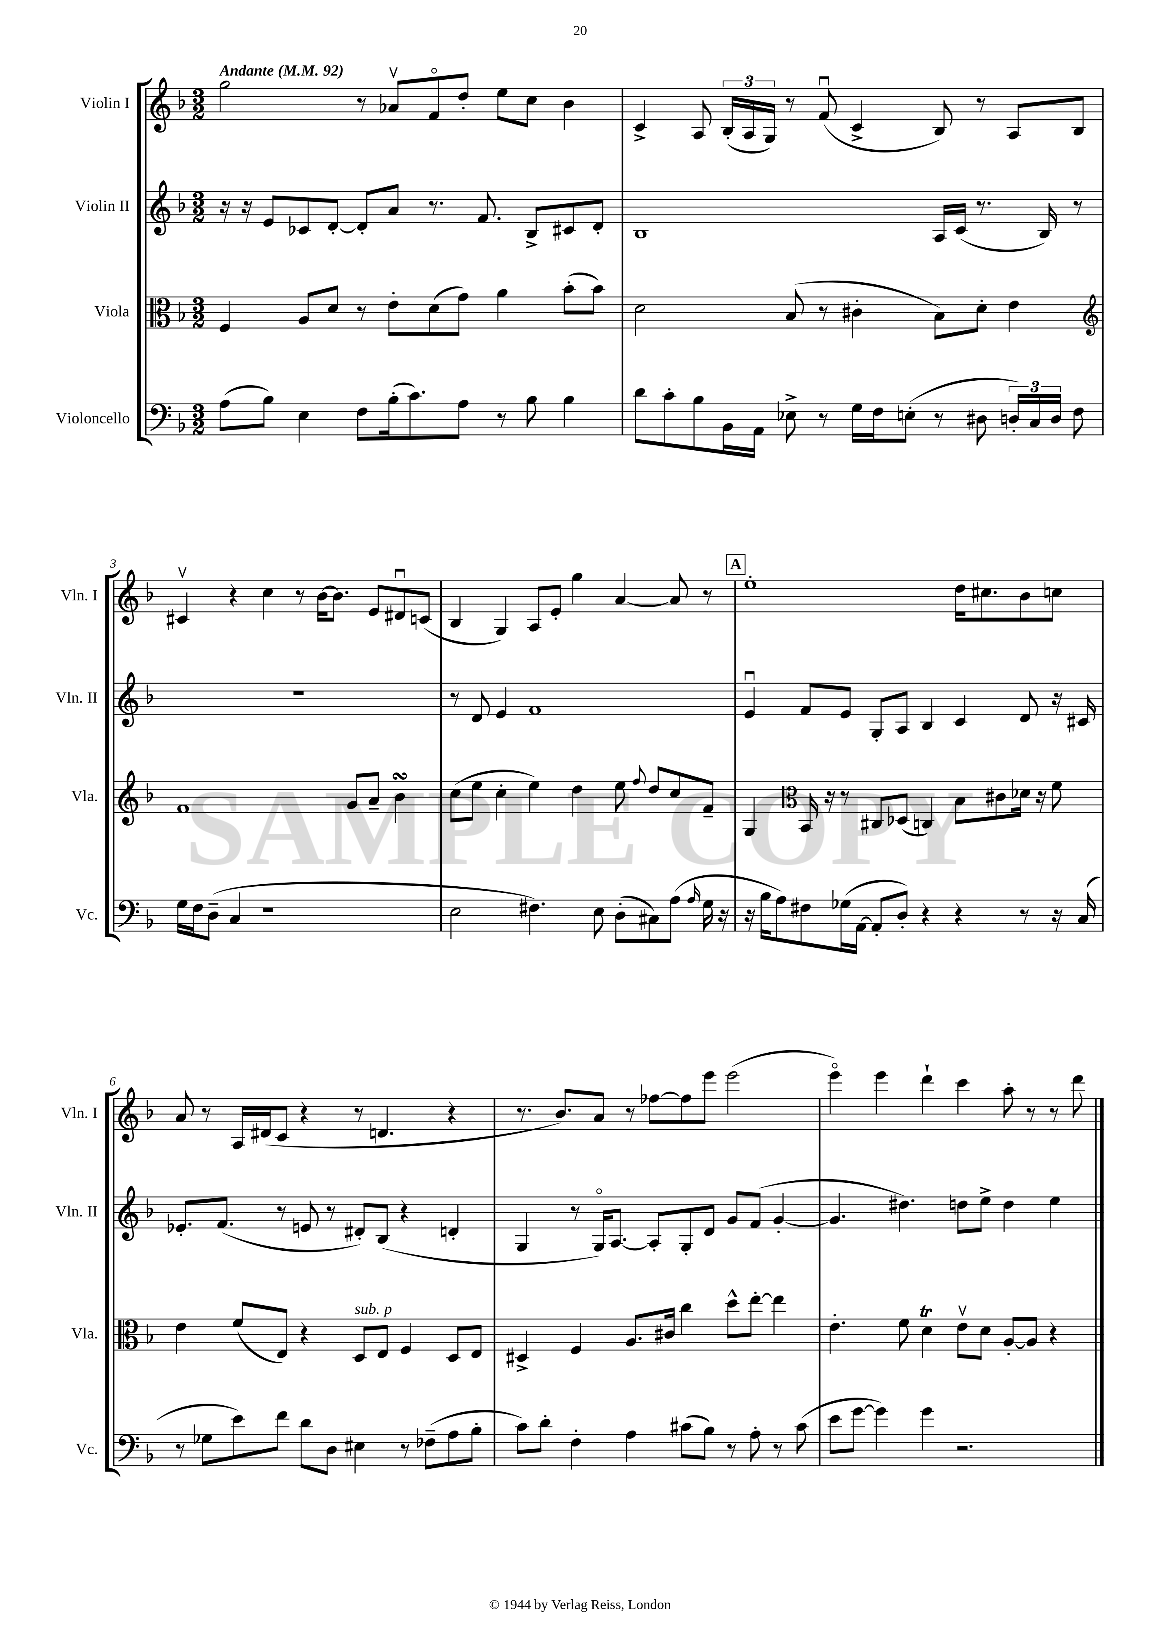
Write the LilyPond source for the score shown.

<<
\new StaffGroup <<
\new Staff = "s0" \with { instrumentName = "Violin I" shortInstrumentName = "Vln. I" } {
    \clef treble \key f \major \numericTimeSignature \time 3/2 \tempo "Andante" 4 = 92
    \autoBeamOff g''2 r8 aes'8[\upbow f'8\flageolet d''8]-. e''8[ c''8] bes'4 |
    c'4-> a8 \tuplet 3/2 { bes16[-.( a16 g16]) } r8 f'8\downbow( c'4-> bes8) r8 a8[ bes8] |
    cis'4\upbow r4 c''4 r8 bes'16[~ bes'8.] e'8[ dis'8\downbow c'8]( |
    bes4 g4) a8[ e'8]-. g''4 a'4~ a'8 r8 |
    \mark \markup { \box "A" } e''1-. d''16[ cis''8. bes'8 c''8] |
    a'8 r8 a16[ dis'16( c'8] r4 r8 d'4. r4 |
    r8. bes'8.[) a'8] r8 fes''8[~ fes''8 e'''8] e'''2( |
    e'''4\flageolet) e'''4 d'''4-! c'''4 a''8-. r8 r8 d'''8 \bar "|." |
}
\new Staff = "s1" \with { instrumentName = "Violin II" shortInstrumentName = "Vln. II" } {
    \clef treble \key f \major \numericTimeSignature \time 3/2
    \autoBeamOff r16 r16 e'8[ ces'8 d'8]~-. d'8[-. a'8] r8. f'8. bes8[-> cis'8 d'8]-. |
    bes1 a16[ c'16]( r8. bes16) r8 |
    r1. |
    r8 d'8 e'4 f'1 |
    \mark \markup { \box "A" } e'4\downbow f'8[ e'8] g8[-. a8] bes4 c'4 d'8 r16 cis'16 |
    ees'8.[-. f'8.]( r8 e'8 r8 dis'8[-.) bes8]( r4 d'4-. |
    g4 r8 g16[\flageolet) a8.]~ a8[-. g8-. d'8] g'8[ f'8]( g'4~-. |
    g'4. dis''4.) d''8[ e''8]-> d''4 e''4 \bar "|." |
}
\new Staff = "s2" \with { instrumentName = "Viola" shortInstrumentName = "Vla." } {
    \clef alto \key f \major \numericTimeSignature \time 3/2
    \autoBeamOff f4 a8[ d'8] r8 e'8[-. d'8( g'8]) a'4 bes'8[-.( bes'8]) |
    d'2 bes8( r8 cis'4-. bes8[) d'8]-. e'4 |
    \clef treble f'1 g'8[ a'8]-- bes'4\turn |
    c''8[( e''8] c''4-. e''4) d''4 e''8 \appoggiatura { f''8 } d''8[ c''8 f'8]-- |
    \mark \markup { \box "A" } g4 \clef alto bes,16 r16 r8 cis8[ des8]( c4) bes8[ cis'8 des'16] r16 f'8 |
    e'4 f'8[( e8]) r4 d8[^\markup { \italic "sub. p" } e8] f4 d8[ e8] |
    dis4-> f4 a8.[ cis'16] c''4 d''8[-^ e''8]~-. e''4 |
    e'4.-. f'8 d'4\trill e'8[\upbow d'8] a8[~-. a8] r4 \bar "|." |
}
\new Staff = "s3" \with { instrumentName = "Violoncello" shortInstrumentName = "Vc." } {
    \clef bass \key f \major \numericTimeSignature \time 3/2
    \autoBeamOff a8[( bes8]) e4 f8[ bes16-.( c'8.) a8] r8 bes8 bes4 |
    d'8[ c'8-. bes8 bes,16 a,16] ees8-> r8 g16[ f16 e8]-.( r8 dis8 \tuplet 3/2 { d16[-.) c16 d16] } f8 |
    g16[ f16 d8]--( c4 r1 |
    e2 fis4.) e8 d8[-.( cis8) a8]( \grace { a16 } g16 r16 |
    \mark \markup { \box "A" } r16 bes16[ a8) fis8 ges16( a,16]~ a,8[-. d8]-.) r4 r4 r8 r16 c16( |
    r8 ges8[ e'8) f'8] d'8[ d8] eis4 r8 fes8[--( a8 bes8]-. |
    c'8[) d'8]-. f4-. a4 cis'8[( bes8]) r8 a8-. r8 cis'8( |
    e'8[ g'8]~ g'4) g'4 r2. \bar "|." |
}
>>
>>
